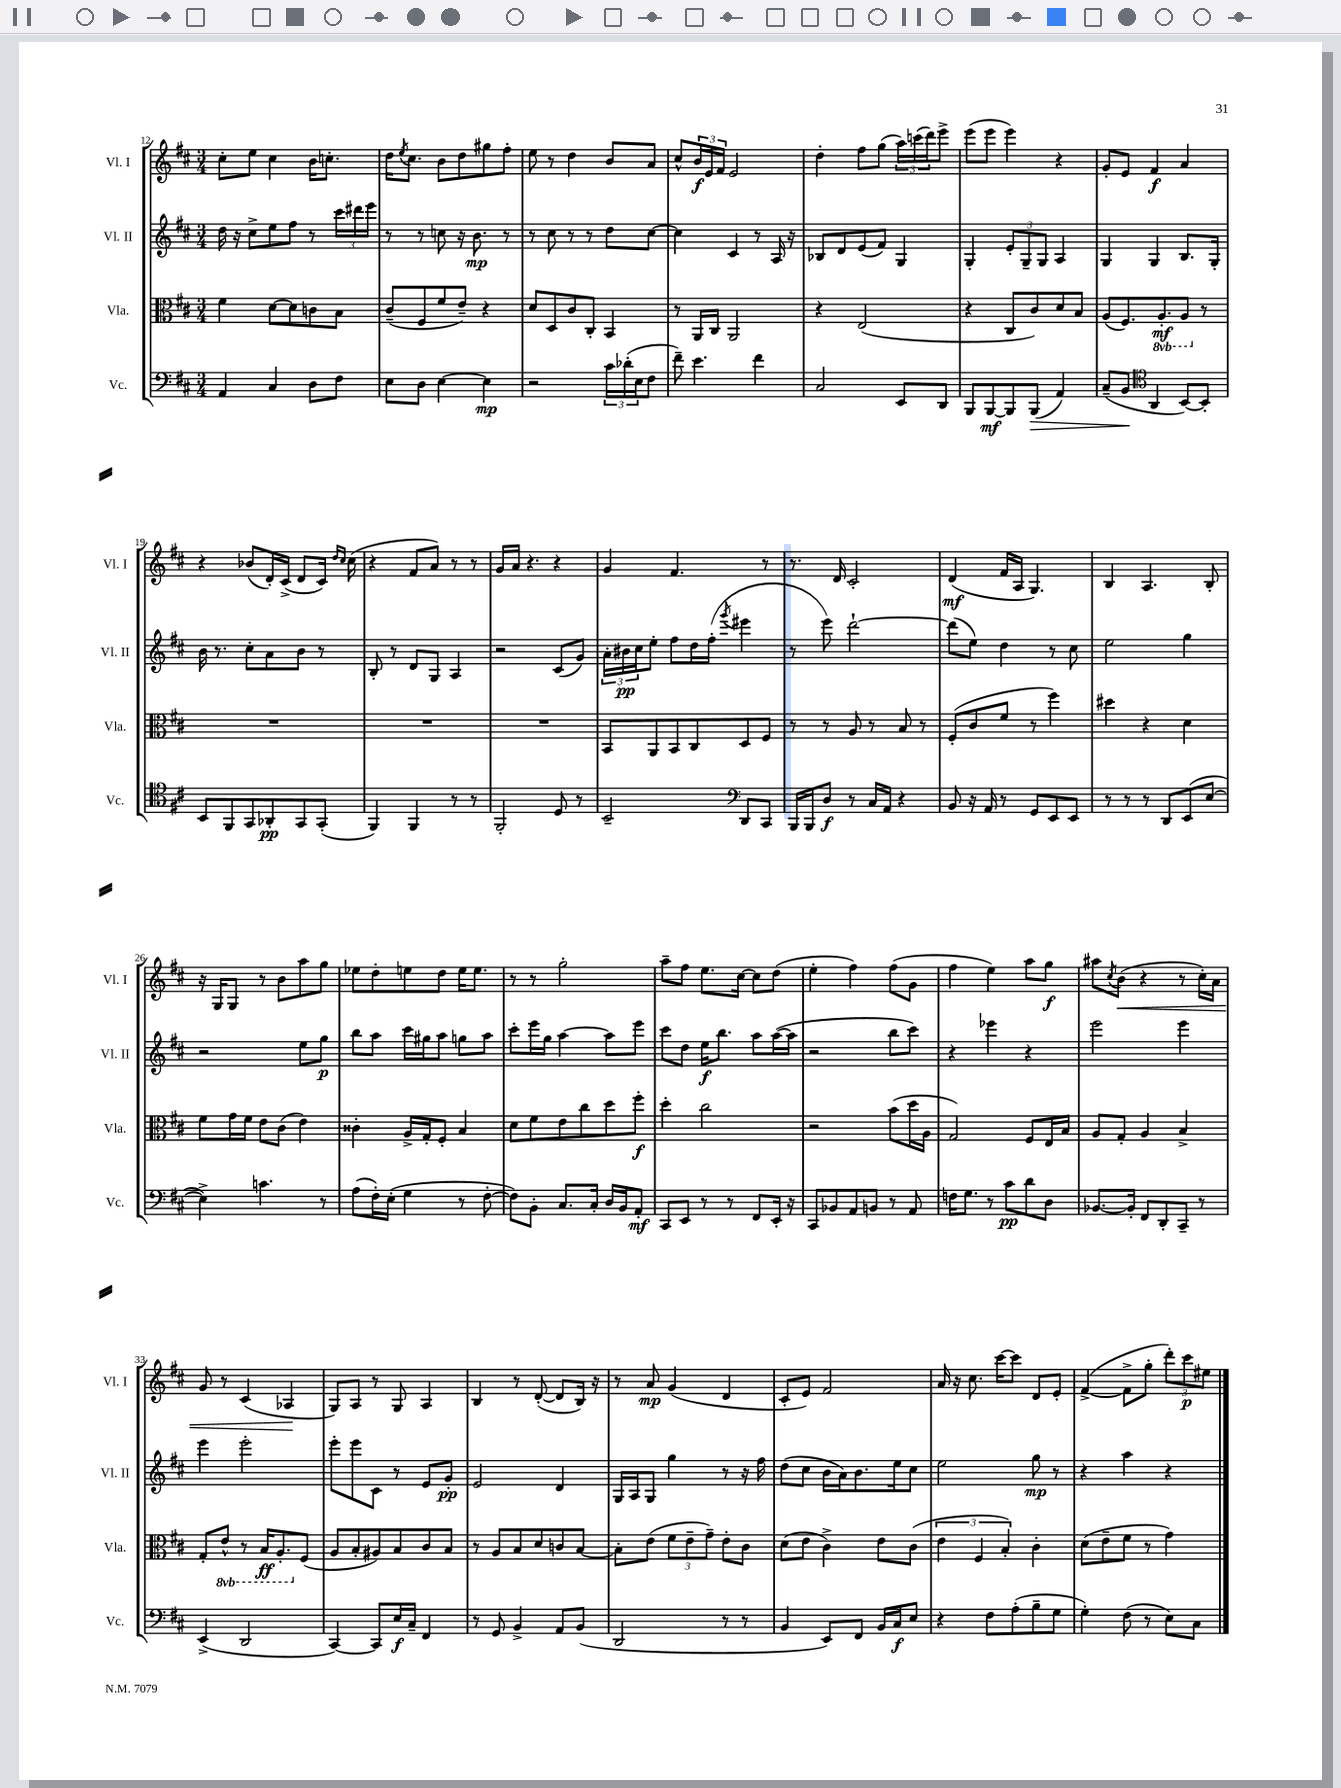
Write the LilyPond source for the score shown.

<<
\new StaffGroup <<
\new Staff = "s0" \with { instrumentName = "Vl. I" shortInstrumentName = "Vl. I" } {
    \clef treble \key d \major \numericTimeSignature \time 3/4
    cis''8-. e''8 cis''4 b'16 c''8.-. |
    d''16 \acciaccatura { e''8 } cis''8. b'8 d''8 gis''8 fis''8-. |
    e''8 r8 d''4 b'8 a'8 |
    cis''8-^ \tuplet 3/2 { b'16\f e'16 fis'16 } e'2 |
    d''4-. fis''8 g''8( \tuplet 3/2 { a''16) c'''16( d'''16) } e'''8-> |
    e'''8( e'''8 e'''4) r4 |
    g'8-. e'8 fis'4\f a'4 |
    r4 bes'8( d'16-.) cis'16->( d'8 cis'16) \grace { d''16 cis''16 } cis''16( |
    r4 fis'8 a'8) r8 r8 |
    g'16 a'16 r4. r4 |
    g'4 fis'4. r8 |
    r8. d'16 cis'2-. |
    d'4\mf( fis'16 a16 g4.) |
    b4 a4. b8-. |
    r16 g16 g8 r8 b'8 a''8 g''8 |
    ees''8 d''8-. e''8 d''8 e''16 e''8. |
    r8 r8 g''2-. |
    a''8-- fis''8 e''8. cis''16~ cis''8 d''8( |
    e''4-. fis''4) fis''8( g'8 |
    fis''4 e''4) a''8 g''8\f |
    ais''8 \acciaccatura { cis''8 } b'8\<( r4 r8 cis''16-.) a'16 |
    g'8 r8 cis'4( aes4\! |
    g8) a8 r8 g8 a4 |
    b4 r8 d'8~-.( d'8 b16) r16 |
    r8 a'8\mp g'4( d'4 |
    cis'8-. e'8) fis'2 |
    a'16 r16 cis''8. cis'''16~ cis'''8 d'8 e'8-. |
    fis'4~->( fis'8-> g''8-. \tuplet 3/2 { d'''8-.) cis'''8\p eis''8 } \bar "|." |
}
\new Staff = "s1" \with { instrumentName = "Vl. II" shortInstrumentName = "Vl. II" } {
    \clef treble \key d \major \numericTimeSignature \time 3/4
    d''16 r16 cis''8-> e''8 fis''8 r8 \tuplet 3/2 { cis'''16 dis'''16 e'''16 } |
    r8 r8 c''8 r16 b'8.\mp r8 |
    r8 cis''8 r8 r8 d''8 cis''8~ |
    cis''4 cis'4 r8 a16 r16 |
    bes8 d'8 e'8( fis'8) g4 |
    g4-. \tuplet 3/2 { e'8-. g8-- g8 } a4 |
    g4 g4 b8. g16-. |
    b'16 r8. cis''8-. a'8 b'8 r8 |
    b8-. r8 d'8 g8 a4 |
    r2 cis'8( g'8) |
    \tuplet 3/2 { a'16-. bis'16\pp cis''16 } e''8-. fis''8 d''16 fis''16-.( \acciaccatura { g'''8 } eis'''4 |
    r8 e'''8) d'''2~-! |
    d'''8( e''8) d''4 r8 cis''8 |
    e''2 g''4 |
    r2 e''8 g''8\p |
    b''8 a''8 cis'''16 gis''16 a''8 g''8 a''8 |
    cis'''8-. e'''16 g''16 a''4~ a''8 e'''8 |
    cis'''8 d''8 e''16\f b''8. a''8 a''16~( a''16 |
    r2 b''8 cis'''8) |
    r4 ees'''4 r4 |
    e'''2 e'''4 |
    e'''4 e'''2-. |
    e'''8-. e'''8 cis'8 r8 e'8 g'8-.\pp |
    e'2 d'4 |
    g16 a16 g8 g''4 r8 r16 fis''16 |
    d''8( cis''8 b'16 a'16) b'8. e''16 cis''8 |
    e''2 g''8\mp r8 |
    r4 a''4 r4 \bar "|." |
}
\new Staff = "s2" \with { instrumentName = "Vla." shortInstrumentName = "Vla." } {
    \clef alto \key d \major \numericTimeSignature \time 3/4 \set Staff.ottavationMarkups = #ottavation-simple-ordinals
    fis'4 d'8~ d'8 c'8 b8 |
    cis'8--( fis8 fis'8 e'8--) r4 |
    d'8 d8 cis'8 cis8-. b,4 |
    r8 a,16 cis16 a,2 |
    r4 e2( |
    r4 cis8 cis'8) d'8 b8 |
    a8( fis8.) \ottava #-1 a,8.-.\mf a,8 \ottava #0 r8 |
    R2. |
    R2. |
    R2. |
    b,8 a,8 b,8 cis8 d8 fis8 |
    r8 r8 a8 r8 b8 r8 |
    fis8-.( cis'8 fis'8 r8 fis''4) |
    dis''4 r4 d'4 |
    fis'8 g'16 fis'16 e'8 cis'8( e'4) |
    cisis'4-. a16-> g16-. fis8-. b4 |
    d'8 fis'8 e'8 cis''8 d''8 fis''8-.\f |
    d''4-. cis''2 |
    r2 b'8( d''16 a16 |
    g2) fis8 e16 b16 |
    a8 g8-. a4 b4-> |
    g8-. \ottava #-1 e8-^ r8 b,16\ff a,8.-. \ottava #0 fis8( |
    a8 b8-. ais8) b8 cis'8 b8 |
    r8 a8 b8 d'8 c'8 b8~ |
    b8-. e'8( \tuplet 3/2 { fis'8 e'8-- g'8--) } e'8-. cis'8 |
    d'8( e'8 cis'4->) e'8 cis'8( |
    \tuplet 3/2 { e'4 fis4 b4-.) } cis'4-. |
    d'8( e'8-- fis'8 r8 g'4) \bar "|." |
}
\new Staff = "s3" \with { instrumentName = "Vc." shortInstrumentName = "Vc." } {
    \clef bass \key d \major \numericTimeSignature \time 3/4
    a,4 cis4 d8 fis8 |
    e8 d8 e4~ e4\mp |
    r2 \tuplet 3/2 { cis'16 des'16-.( e16 } fis8 |
    fis'8--) e'4. fis'4 |
    cis2 e,8 d,8 |
    b,,8 b,,8~\mf b,,8 b,,8\>( a,4) |
    cis8--( b,8\! \clef tenor a,4 b,8~) b,8-. |
    b,8 fis,8 g,8 aes,8-.\pp g,8 g,8-.( |
    fis,4) fis,4 r8 r8 |
    fis,2-. d8 r8 |
    b,2-- \clef bass d,8 cis,8 |
    b,,16 b,,16 d8\f r8 cis16 a,16 r4 |
    b,8 r16 a,16 r8 g,8 e,8 e,8 |
    r8 r8 r8 d,8 e,8( e8~ |
    e4->) c'4. r8 |
    a8( fis16-.) e16-.( g4 r8 fis8~-. |
    fis8) b,8-. cis8. cis16-. d16 b,16 a,8-.\mf |
    cis,8 e,8 r8 r8 fis,8 e,16-. r16 |
    cis,8 bes,8 a,8 b,8 r8 a,8 |
    f16 g8. r8 cis'8\pp d'8 d8 |
    bes,8.~ bes,16-. fis,8 d,8-. cis,8-- r8 |
    e,4->( d,2 |
    cis,4~) cis,8 e16\f cis16-- fis,4 |
    r8 g,8 b,4-> a,8 b,8( |
    d,2 r8 r8 |
    b,4 e,8) fis,8 b,16 cis16\f e8 |
    r4 fis8 a8-.( b8-- g8 |
    g4-.) fis8( r8 e8) cis8 \bar "|." |
}
>>
>>
\layout { \context { \Score currentBarNumber = #12 } }
